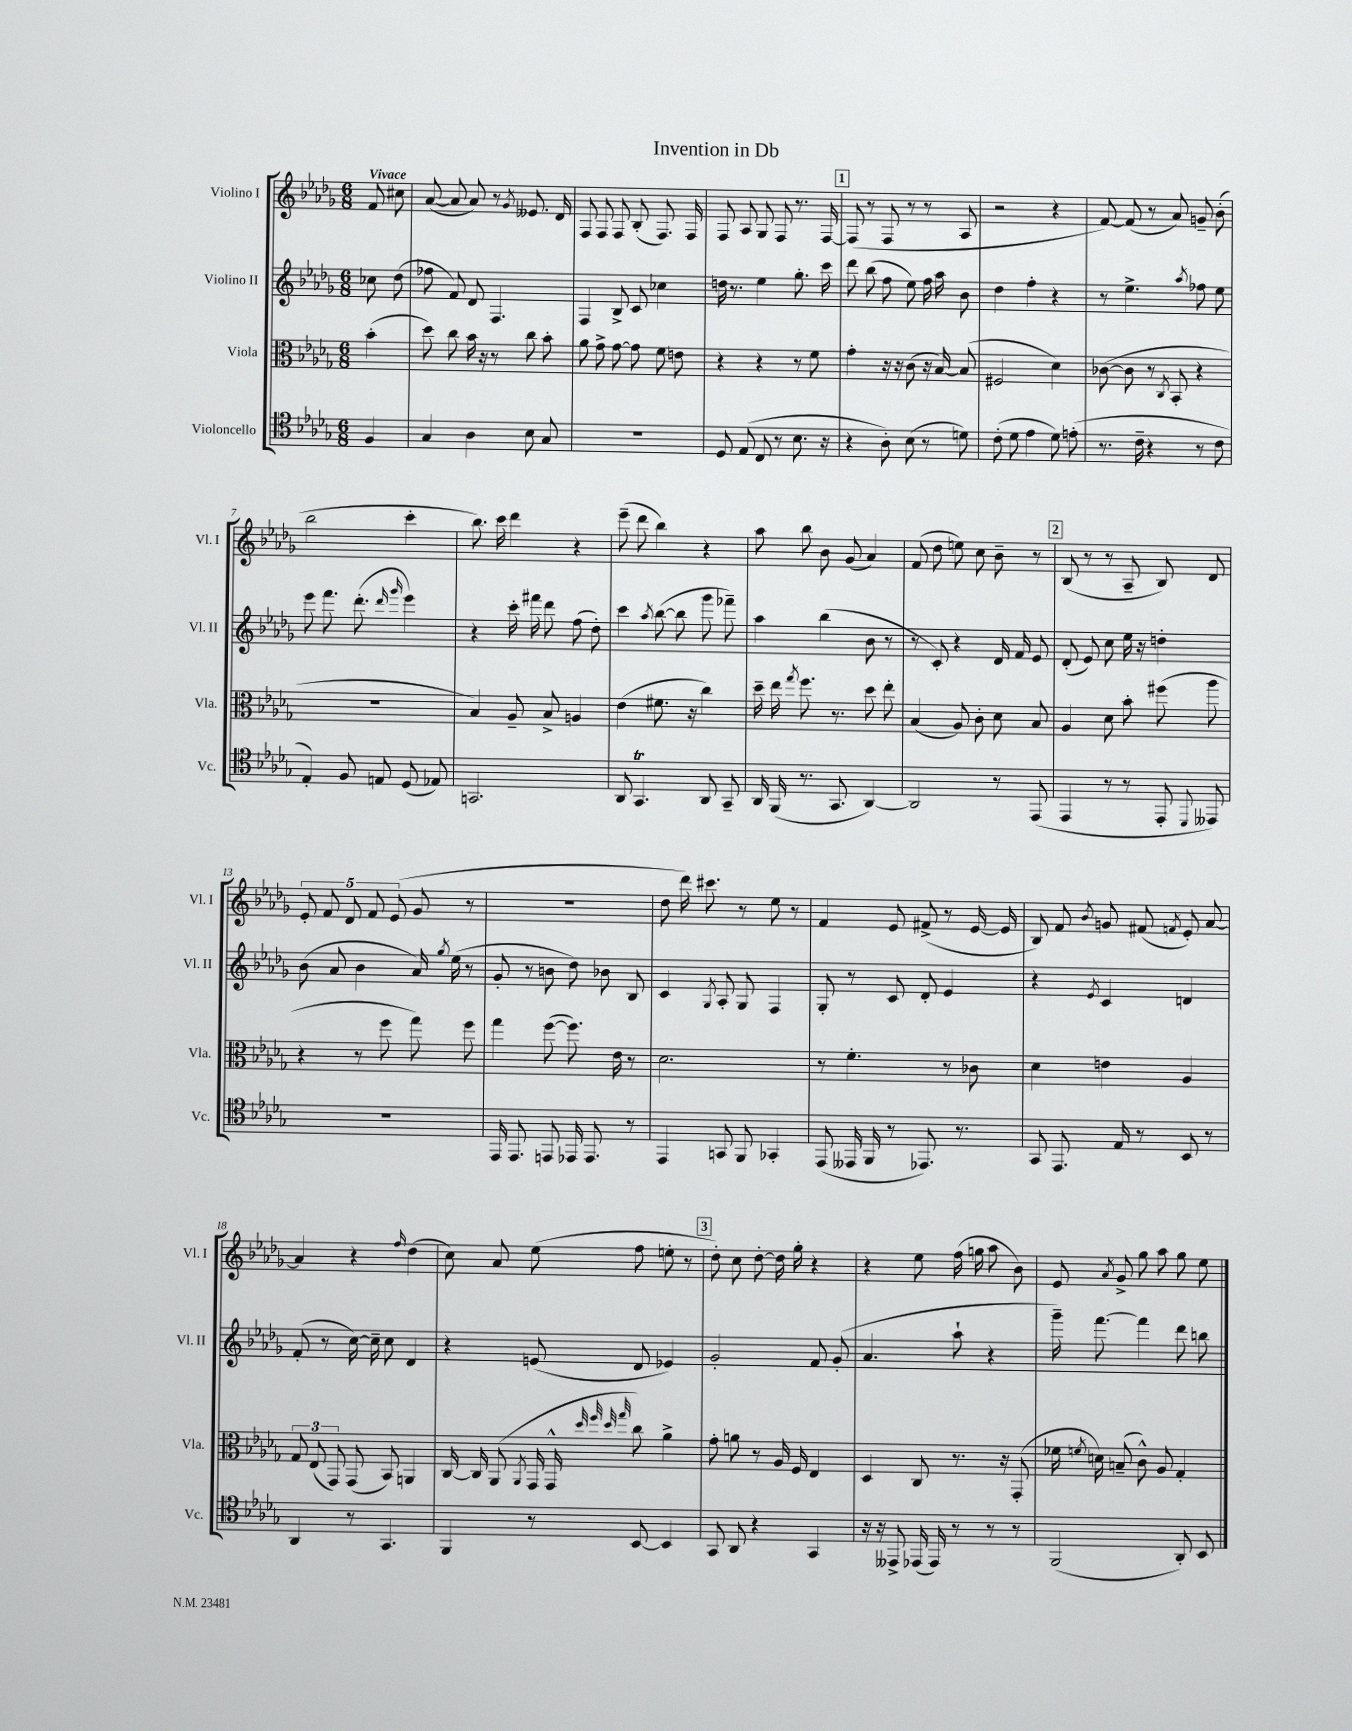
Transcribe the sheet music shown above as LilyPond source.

\header { title = "Invention in Db" }
<<
\new StaffGroup <<
\new Staff = "s0" \with { instrumentName = "Violino I" shortInstrumentName = "Vl. I" } {
    \clef treble \key des \major \numericTimeSignature \time 6/8 \partial 4 \tempo "Vivace"
    \autoBeamOff f'8 cis''8 |
    aes'8~( aes'8 aes'8) r8 \acciaccatura { ges'8 } eeses'8. des'16 |
    f8 f8 f8 bes8-.( f8.) f16 |
    f8 aes8 ges8 f8 r8. f16~ |
    \mark \markup { \box "1" } f8( r8 f8 r8 r8 aes8 |
    r2 r4 |
    f'8~) f'8( r8 aes'8) g'8-- bes'8-.( |
    bes''2 c'''4-. |
    bes''8.) c'''16 des'''4 r4 |
    ees'''8--( des'''8 bes''4) r4 |
    aes''8 bes''8 bes'8 ges'8( aes'4) |
    f'8( des''8 e''8) c''8 bes'8-- r8 |
    \mark \markup { \box "2" } bes8( r8 r8 aes8-- bes8) des'8 |
    \tuplet 5/4 { ees'8-. f'8 des'8 f'8 ees'8( } ges'8 r8 |
    R2. |
    des''8 des'''16) cis'''8. r8 ees''8 r8 |
    f'4 ees'8 fis'8->( r8 ees'16~ ees'16 |
    bes8) f'8 \acciaccatura { bes'8 } g'8 fis'8( \acciaccatura { f'8 } ees'8-.) aes'8~ |
    aes'4 r4 \grace { f''16 } des''4( |
    c''8) aes'8 ees''8( f''8 e''8-. r8 |
    \mark \markup { \box "3" } des''8-.) c''8 des''8~-. des''16 ges''16-. r4 |
    r4 ees''8 f''16( g''16 aes''8 bes'8) |
    ees'8 \acciaccatura { aes'8 } ges'8-> ges''8 aes''8 ges''8 ees''8 \bar "|." |
}
\new Staff = "s1" \with { instrumentName = "Violino II" shortInstrumentName = "Vl. II" } {
    \clef treble \key des \major \numericTimeSignature \time 6/8 \partial 4
    \autoBeamOff ces''8 des''8( |
    fes''8 f'8) des'8 f4. |
    f4 bes8-> c'8 ces''4 |
    d''16 r8. ees''4 ges''8.-. c'''16 |
    \mark \markup { \box "1" } des'''8 bes''8( f''8 ees''8) f''16 aes''16 bes'8 |
    des''4 f''4-. r4 |
    r8 ees''4.-> \acciaccatura { aes''8 } fes''8 ees''8 |
    ees'''8 f'''8. des'''8.-.( \grace { des'''16 ges'''16 } ees'''4) |
    r4 c'''16-. fis'''16 des'''8 f''8( des''8-.) |
    c'''4 \acciaccatura { aes''8 } bes''8~( bes''8 ges'''8 fes'''8--) |
    aes''4 bes''4( bes'8 r8 |
    r8 c'8-.) r4 des'16 f'16 ees'8 |
    \mark \markup { \box "2" } des'8-.( ees'8) c''8 ees''16 r16 d''4-. |
    bes'8( aes'8 bes'4 aes'16) \acciaccatura { ges''8 } ees''16( r8 |
    ges'8-. r8 b'8 des''8) bes'8 bes8 |
    c'4 \acciaccatura { ges8 } aes8-. ges8 f4 |
    ges8-. r8 c'8 des'8-. ees'4 |
    r4 \acciaccatura { ees'8 } c'4 d'4 |
    f'8-.( r8 c''16~) c''16-- c''8 des'4 |
    r4 e'8( des'8 ees'4) |
    \mark \markup { \box "3" } ges'2-. f'8 ges'8-.( |
    aes'4. aes''8-! r4 |
    ges'''16--) f'''8.~ f'''4 des'''8 b''8 \bar "|." |
}
\new Staff = "s2" \with { instrumentName = "Viola" shortInstrumentName = "Vla." } {
    \clef alto \key des \major \numericTimeSignature \time 6/8 \partial 4
    \autoBeamOff bes'4-.( |
    des''8) c''8 bes'16 r16 r8 c''8 bes'8-. |
    aes'8 ges'8-> ges'8~ ges'8 f'8 e'8 |
    r4 r4 r8 f'8 |
    \mark \markup { \box "1" } ges'4-. r16 r16 c'8( r16 bes16~) bes8( |
    fis2 des'4) |
    ces'8~( ces'8 r8 \acciaccatura { c8 } bes,8-. r4 |
    R2. |
    bes4) aes8-- bes8-> a4 |
    ees'4( fis'8. r16 c''4) |
    des''16-- ees''16 \acciaccatura { ges''8 } f''8. r8. des''8 ees''8-. |
    bes4( aes8) c'8-. des'8 bes8 |
    \mark \markup { \box "2" } aes4 des'8 bes'8-. fis''8( aes''8 |
    r4 r8 f''8 ges''8) f''8 |
    ges''4 f''8~( f''8.) ees'16 r8 |
    des'2. |
    r8 f'4.-. r8 ces'8 |
    des'4 e'4 aes4 |
    \tuplet 3/2 { ges8 ees8( ges,8) } ges,8( bes,8) a,4 |
    c16~ c16 aes,8( \acciaccatura { aes,8 } ges,16 ges,16-^ \grace { des''32 f''32 des''32 ges''32 } c''8) aes'4-> |
    \mark \markup { \box "3" } ges'8-. a'8 r8 aes16 f16 ees4 |
    des4 c8 r8. r16 ges,8-.( |
    fes'16 \acciaccatura { f'8 } d'16) b8--( c'8-^) aes8 ges4-. \bar "|." |
}
\new Staff = "s3" \with { instrumentName = "Violoncello" shortInstrumentName = "Vc." } {
    \clef tenor \key des \major \numericTimeSignature \time 6/8 \partial 4
    \autoBeamOff f4 |
    ges4 aes4 bes8 ges8 |
    R2. |
    des8 ees8( c8 r8 bes8. r16 |
    \mark \markup { \box "1" } r4 aes8-.) bes8( r8 d'8) |
    c'8-.( des'8 ees'4 des'8) e'8-.( |
    r8. c'16-- r4 r8 c'8 |
    ees4-.) f8 e8 des8( ees8) |
    g,2. |
    aes,8 ges,4.\trill aes,8 ges,8-- |
    aes,16 f,16( r8. ges,8. aes,4~) |
    aes,2 r8 ees,8( |
    \mark \markup { \box "2" } ees,4 r8 r8 ees,8-. \appoggiatura { des,8 } eeses,8) |
    R2. |
    ees,16 ees,8. e,8 ees,16 ees,8. r8 |
    ees,4 g,8 f,8 ges,4-. |
    ees,8( eeses,16 f,16 r8 ees,8.) r8. |
    ges,8 ees,8. ees16 r8 bes,8 r8 |
    aes,4 r8 ges,4. |
    f,4 r8 bes,8~ bes,4 |
    \mark \markup { \box "3" } ges,8 aes,8 r4 ges,4 |
    r16 r16 eeses,8-> ees,16( ees,16) r8 r8 r8 |
    f,2( aes,8-.) bes,8 \bar "|." |
}
>>
>>
